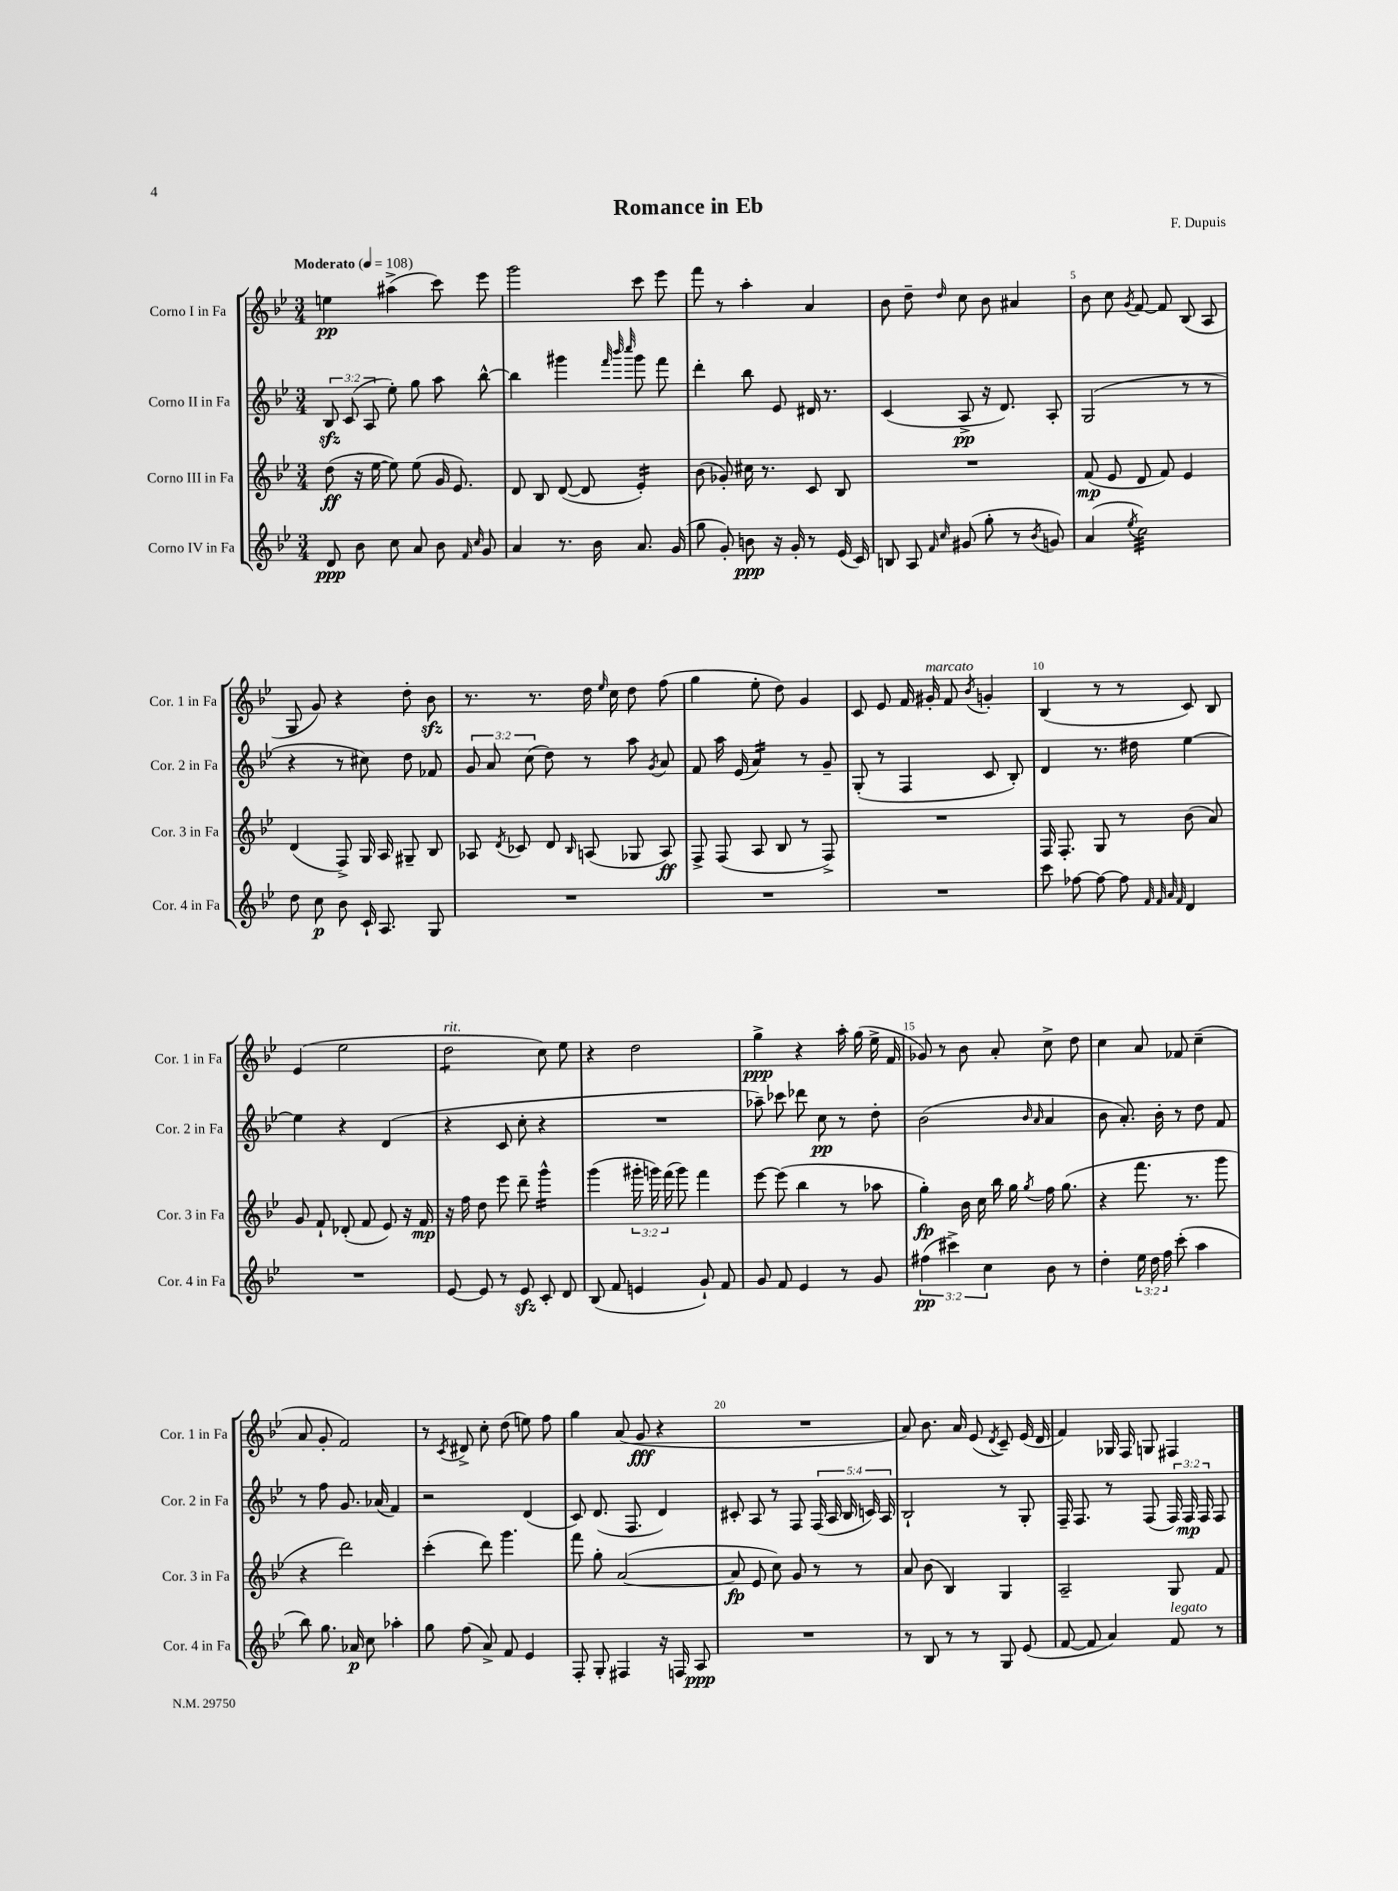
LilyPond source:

\header { title = "Romance in Eb" composer = "F. Dupuis" }
<<
\new StaffGroup <<
\new Staff = "s0" \with { instrumentName = "Corno I in Fa" shortInstrumentName = "Cor. 1 in Fa" } {
    \clef treble \key bes \major \numericTimeSignature \time 3/4 \tempo "Moderato" 4 = 108
    \autoBeamOff e''4\pp ais''4->( c'''8) ees'''8 |
    g'''2 c'''8 ees'''8 |
    f'''8 r8 a''4-. a'4 |
    bes'8 d''8-- \grace { d''16 } c''8 bes'8 ais'4 |
    bes'8 c''8 \acciaccatura { g'8 } f'8~ f'8 bes8( a8 |
    g8 g'8) r4 d''8-. bes'8\sfz |
    r8. r8. d''16 \grace { ees''16 } c''16 d''8 f''8( |
    g''4 ees''8-. d''8) g'4 |
    c'8 ees'8 f'16 gis'16-.^\markup { \italic "marcato" } f'8 \acciaccatura { bes'8 } g'4-. |
    bes4( r8 r8 c'8) bes8 |
    ees'4( ees''2 |
    d''2:8^\markup { \italic "rit." } c''8) ees''8 |
    r4 d''2 |
    g''4->\ppp r4 a''16-. g''16( ees''16-> f'16 |
    ges'8) r8 bes'8 a'8-. c''8-> d''8 |
    c''4 a'8 fes'8 c''4--( |
    a'8 g'8-. f'2) |
    r8 \acciaccatura { c'8 } dis'8-> c''8-. d''8( e''8) f''8 |
    g''4 a'8( g'8\fff r4 |
    R2. |
    a'8) bes'8. a'16 ees'8( \acciaccatura { d'8 } c'8--) ees'16( d'16 |
    f'4) ges16 f16 g8 fis4 \bar "|." |
}
\new Staff = "s1" \with { instrumentName = "Corno II in Fa" shortInstrumentName = "Cor. 2 in Fa" } {
    \clef treble \key bes \major \numericTimeSignature \time 3/4 \override Staff.TupletNumber.text = #tuplet-number::calc-fraction-text
    \autoBeamOff \tuplet 3/2 { bes8\sfz c'8( a8 } ees''8-.) g''8 a''8 bes''8~-^ |
    bes''4 gis'''4 \grace { f'''32 bes'''32 c''''32 } gis'''8 f'''8 |
    d'''4-. bes''8 ees'8 dis'16 r8. |
    c'4( a8->\pp r16 d'8.) a8-. |
    g2( r8 r8 |
    r4 r8 cis''8) d''8 fes'8 |
    \tuplet 3/2 { g'8 a'8 c''8( } d''8) r8 a''8 \acciaccatura { g'8 } a'8 |
    f'8 a''16 ees'16( a'4:16) r8 g'8-- |
    g8-.( r8 f4 c'8 bes8-.) |
    d'4 r8. dis''16 ees''4~ |
    ees''4 r4 d'4( |
    r4 c'8 c''8-. r4 |
    R2. |
    aes''8--) ces'''8 des'''8 c''8\pp r8 d''8-. |
    bes'2( \grace { bes'16 a'16 } a'4 |
    bes'8 a'8.-.) bes'16-. r8 d''8 f'8 |
    r8 f''8 g'8. aes'16( f'4) |
    r2 d'4( |
    c'8) d'8.( f8. d'4) |
    cis'8-. a8 r8 f8 \tuplet 5/4 { f16( a16 bes16 c'16) a16 } |
    bes2-! r8 g8-. |
    f16-- f8. r8 f8( \tuplet 3/2 { f16) f16\mp f16 } f8 \bar "|." |
}
\new Staff = "s2" \with { instrumentName = "Corno III in Fa" shortInstrumentName = "Cor. 3 in Fa" } {
    \clef treble \key bes \major \numericTimeSignature \time 3/4 \override Staff.TupletNumber.text = #tuplet-number::calc-fraction-text
    \autoBeamOff d''8\ff( r16 ees''16~ ees''8) ees''8( g'16 ees'8.) |
    d'8 bes8 d'8~( d'8 ees'4:16-.) |
    bes'8( ges'8-.) cis''16 r8. c'8 bes8 |
    R2. |
    f'8\mp( ees'8 d'8 f'8) ees'4 |
    d'4( f8->) g16 a16 gis8-- bes8 |
    aes8 \acciaccatura { d'8 } ces'8 d'8 \grace { bes16 } a8( ges8 a8\ff) |
    f8-> f8( a8 bes8 r8 f8->) |
    R2. |
    f16 f8.-. g8 r8 bes'8( a'8) |
    g'8 f'8-! des'8-.( f'8 ees'8) r16 f'16\mp |
    r16 f''16 d''8 ees'''8 d'''8-- g'''4:16-^ |
    g'''4( \tuplet 3/2 { gis'''16-. g'''16) f'''16( } g'''8) f'''4 |
    ees'''8~ ees'''8( bes''4 r8 aes''8 |
    g''4-.\fp) bes'16 c''16 bes''16 g''16 \acciaccatura { g''8 } f''16 g''8.( |
    r4 f'''8. r8. g'''8 |
    r4 d'''2) |
    c'''4-.( d'''8) g'''4. |
    f'''8 g''8-. a'2~( |
    a'8\fp ees'8 c''8) g'8 r8 r8 |
    a'8 bes'8( bes4) g4 |
    a2-- g8 f'8 \bar "|." |
}
\new Staff = "s3" \with { instrumentName = "Corno IV in Fa" shortInstrumentName = "Cor. 4 in Fa" } {
    \clef treble \key bes \major \numericTimeSignature \time 3/4 \override Staff.TupletNumber.text = #tuplet-number::calc-fraction-text
    \autoBeamOff d'8\ppp bes'8 c''8 a'8 bes'8 \grace { f'16 c''16 } g'8 |
    a'4 r8. bes'16 a'8. g'16( |
    g''8 g'8-.) b'8\ppp r16 g'16-. r8 ees'16( c'16) |
    b8 a8 \grace { f'16 c''16 } gis'8( g''8-. r8 \acciaccatura { bes'8 } g'8) |
    a'4( \acciaccatura { ees''8 } c''2:32) |
    d''8 c''8\p bes'8 c'16-! a8. g8 |
    R2. |
    R2. |
    R2. |
    c'''8 fes''8~ fes''8~ fes''8 \grace { f'32 f'32 a'32 f'32 } d'4 |
    R2. |
    ees'8~ ees'8 r8 ees'8\sfz c'8-. d'8 |
    bes8( f'8 e'4 g'8-!) f'8 |
    g'8 f'8 ees'4 r8 g'8 |
    \tuplet 3/2 { fis''4\pp( cis'''4->) c''4 } bes'8 r8 |
    d''4-. \tuplet 3/2 { ees''16 d''16 f''16 } c'''8-.( a''4 |
    bes''8) g''8. aes'16\p c''8 aes''4-. |
    g''8 f''8( a'8->) f'8 ees'4 |
    f8-. g8-. fis4 r16 f16 a8\ppp |
    R2. |
    r8 bes8 r8 r8 g8 ees'8( |
    f'8~ f'8 a'4) f'8^\markup { \italic "legato" } r8 \bar "|." |
}
>>
>>
\layout { \context { \Score \override BarNumber.break-visibility = ##(#f #t #t) barNumberVisibility = #(every-nth-bar-number-visible 5) } }
